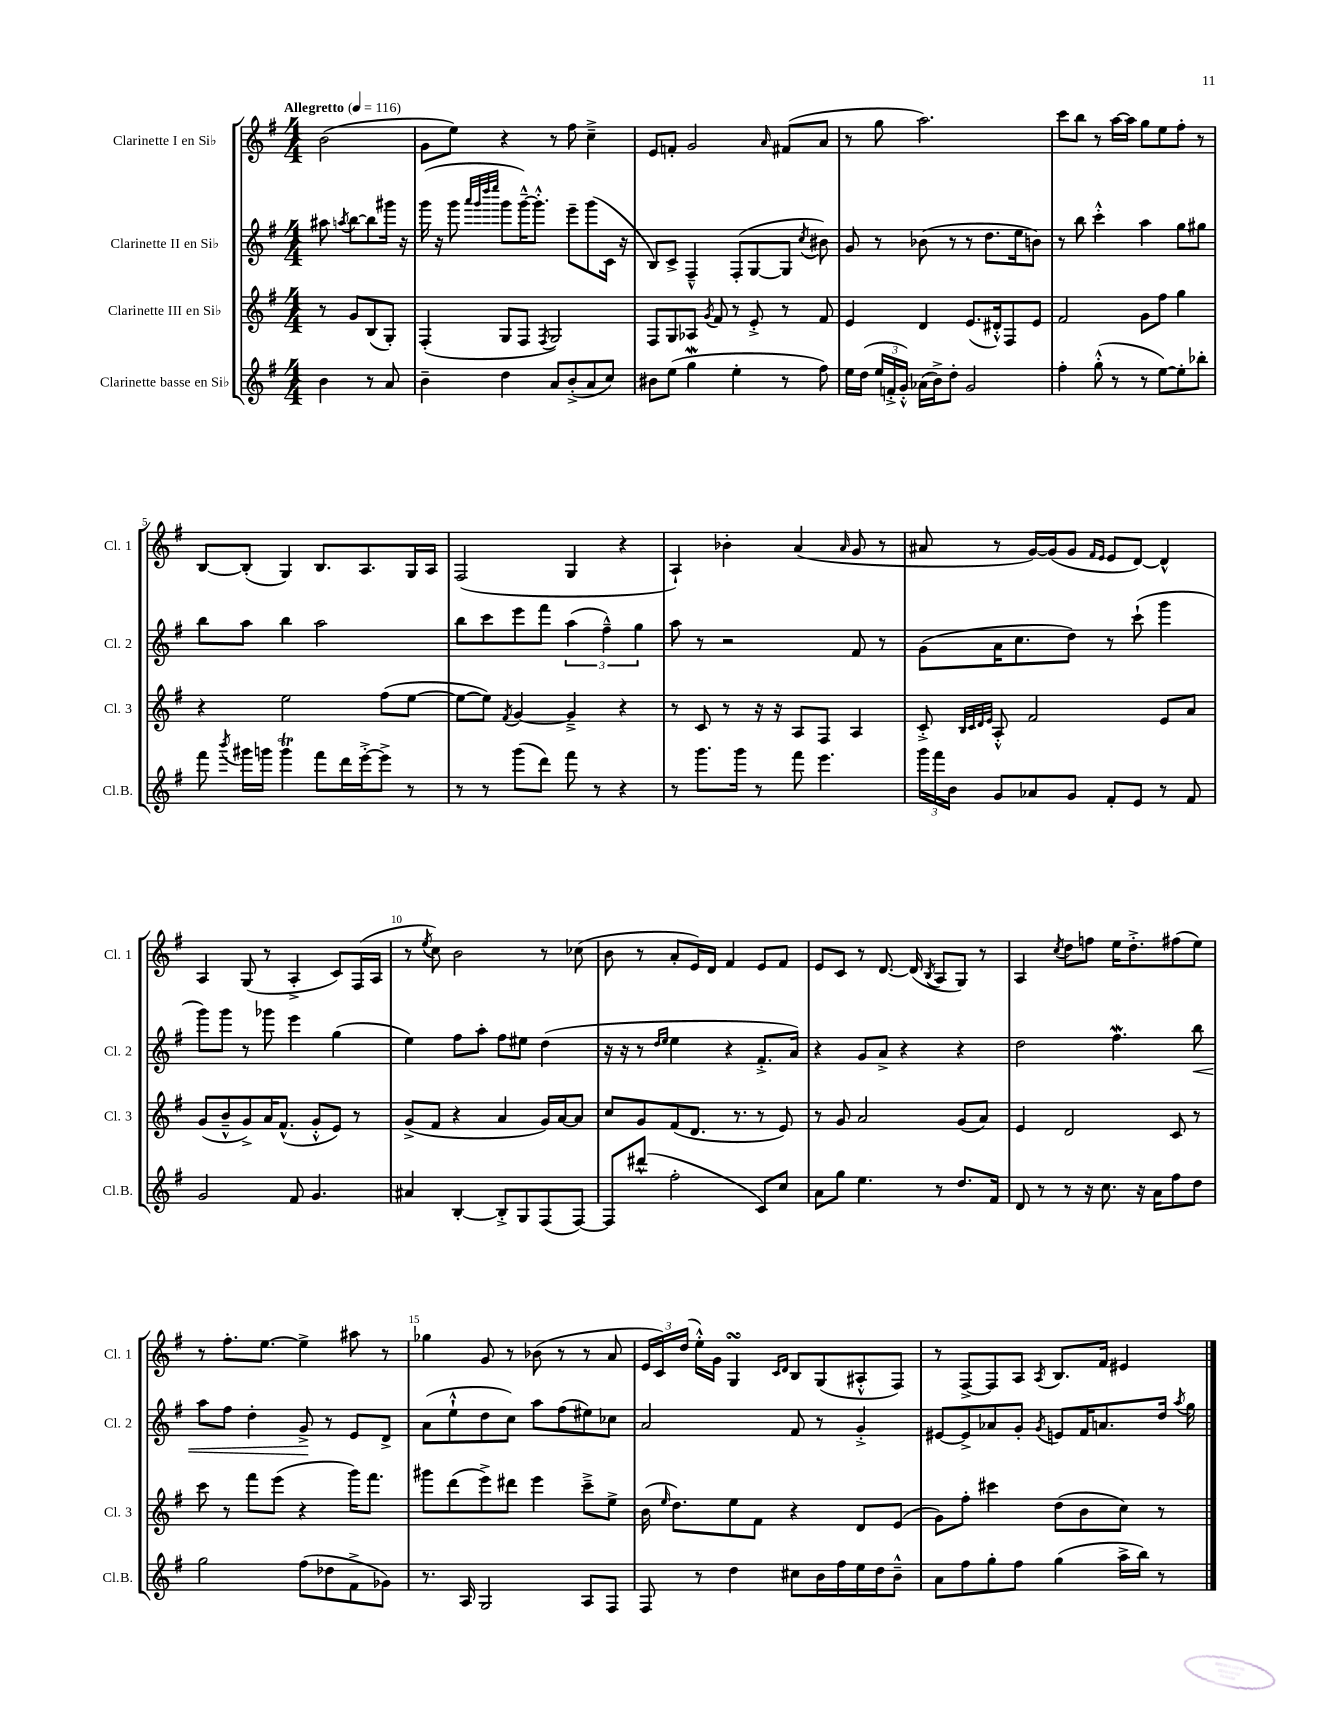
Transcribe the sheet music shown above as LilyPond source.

<<
\new StaffGroup <<
\new Staff = "s0" \with { instrumentName = "Clarinette I en Sib" shortInstrumentName = "Cl. 1" } {
    \clef treble \key g \major \numericTimeSignature \time 4/4 \partial 2 \tempo "Allegretto" 4 = 116
    \autoBeamOff b'2( |
    g'8[ e''8]) r4 r8 fis''8 c''4---> |
    e'8[ f'8]-. g'2 \grace { a'16 } fis'8[( a'8] |
    r8 g''8 a''2.) |
    c'''8[ b''8] r8 a''16[~ a''16] g''8[ e''8 fis''8]-. r8 |
    b8[~ b8]-.( g4) b8.[ a8. g16 a16] |
    fis2( g4 r4 |
    a4-!) bes'4-. a'4( \grace { a'16 } g'8 r8 |
    ais'8 r8 g'16[~) g'16( g'8] \grace { fis'16[ e'16] } e'8[ d'8]~) d'4-^ |
    a4 g8( r8 a4-.-> c'8[) fis16( a16] |
    r8 \acciaccatura { e''8 } c''8) b'2 r8 ces''8( |
    b'8 r8 a'8[-. e'16) d'16] fis'4 e'8[ fis'8] |
    e'8[ c'8] r8 d'8.~ d'16( \acciaccatura { b8 } a8[ g8]) r8 |
    a4 \acciaccatura { c''8 } d''8[ f''8] e''16[ d''8.-.-> fis''8( e''8]) |
    r8 fis''8.[-. e''8.]~ e''4-> ais''8 r8 |
    ges''4 g'8 r8 bes'8( r8 r8 a'8 |
    \tuplet 3/2 { e'16[ c'16) d''16]( } e''16[-.-^) g'16] g4\turn \grace { c'16[ d'16] } b8[ g8( ais8-.-^ fis8]) |
    r8 fis8[~-> fis8 a8] \acciaccatura { a8 } b8.[ fis'16] eis'4 \bar "|." |
}
\new Staff = "s1" \with { instrumentName = "Clarinette II en Sib" shortInstrumentName = "Cl. 2" } {
    \clef treble \key g \major \numericTimeSignature \time 4/4 \partial 2
    \autoBeamOff ais''8 \acciaccatura { a''8 } b''8[~ b''8 gis'''16] r16 |
    g'''16( r16 g'''8 \grace { a'''32[ g'''32 d''''32 e''''32] } g'''8[ g'''16~---^) g'''8.]-.-^ e'''8[-- g'''8( c'16] r16 |
    b8[) c'8]-> fis4---^ fis8[-.( g8~ g8] \acciaccatura { c''8 } bis'8) |
    g'8 r8 bes'8( r8 r8 d''8.[ e''16 b'8]) |
    r8 b''8 c'''4-.-^ a''4 g''8[ gis''8] |
    b''8[ a''8] b''4 a''2 |
    b''8[ c'''8 e'''8 fis'''8] \tuplet 3/2 { a''4( fis''4---^) g''4 } |
    a''8 r8 r2 fis'8 r8 |
    g'8[( a'16 c''8. d''8]) r8 c'''8-!( g'''4 |
    g'''8[) g'''8] r8 ges'''8 e'''4 g''4( |
    e''4) fis''8[ a''8]-. fis''8[ eis''8] d''4( |
    r16 r16 r8 \grace { d''16[ e''16] } e''4 r4 fis'8.[-.-> a'16]) |
    r4 g'8[ a'8]-> r4 r4 |
    d''2 fis''4.\mordent b''8\< |
    a''8[ fis''8] d''4-. g'8->\! r8 e'8[ d'8]-> |
    a'8[( e''8-!-^ d''8 c''8]) a''8[ fis''8( eis''8) ces''8] |
    a'2 fis'8 r8 g'4-.-> |
    eis'8[~ eis'8-> aes'8 g'8]-. \acciaccatura { g'8 } e'8[ fis'16 a'8. d''16] \acciaccatura { a''8 } g''16 \bar "|." |
}
\new Staff = "s2" \with { instrumentName = "Clarinette III en Sib" shortInstrumentName = "Cl. 3" } {
    \clef treble \key g \major \numericTimeSignature \time 4/4 \partial 2
    \autoBeamOff r8 g'8[ b8( g8]-.) |
    fis4-.( g8[ fis8] \acciaccatura { fis8 } g2) |
    fis8[ g8 aes8] \acciaccatura { g'8 } fis'8 r8 e'8-.-> r8 fis'8 |
    e'4 d'4 e'8.[( dis'16-.-^) fis8 e'8] |
    fis'2 g'8[ fis''8] g''4 |
    r4 e''2 fis''8[( e''8]~ |
    e''8[~ e''8]) \acciaccatura { fis'8 } g'4~ g'4---> r4 |
    r8 c'8 r8 r16 r16 a8[ fis8] a4 |
    c'8-.-> \grace { b32[ c'32 d'32 e'32] } a8-.-^ fis'2 e'8[ a'8] |
    g'8[( b'8---^ g'8->) a'16 fis'8.]-^( g'8[-.-^ e'8]) r8 |
    g'8[->( fis'8] r4 a'4 g'16[) a'16~ a'8] |
    c''8[ g'8 fis'8( d'8.] r8. r8 e'8) |
    r8 g'8 a'2 g'8[( a'8]) |
    e'4 d'2 c'8 r8 |
    c'''8 r8 fis'''8[ e'''8]( r4 g'''16[) fis'''8.] |
    gis'''8[ d'''8( e'''8->) dis'''8] e'''4 c'''8[---> e''8]-> |
    b'16( \grace { e''16 } d''8.[) e''8 fis'8] r4 d'8[ e'8]( |
    g'8[) fis''8]-. cis'''4 d''8[( b'8 c''8]) r8 \bar "|." |
}
\new Staff = "s3" \with { instrumentName = "Clarinette basse en Sib" shortInstrumentName = "Cl.B." } {
    \clef treble \key g \major \numericTimeSignature \time 4/4 \partial 2
    \autoBeamOff b'4 r8 a'8 |
    b'4-- d''4 a'8[ b'8-.->( a'8 c''8]) |
    bis'8[ e''8]( g''4\mordent e''4-. r8 fis''8) |
    e''16[ d''16]( \tuplet 3/2 { e''16[ f'16-.-> g'16]-.-^) } aes'16[( b'16->) d''8]-. g'2 |
    fis''4-. g''8-.-^( r8 r8 e''8[~) e''8-. bes''8]-. |
    fis'''8 \acciaccatura { b'''8 } gis'''16[ g'''16] g'''4\trill fis'''8[ d'''16 e'''16~-.-> e'''8]-> r8 |
    r8 r8 g'''8[( d'''8]) fis'''8 r8 r4 |
    r8 g'''8.[ g'''16] r8 fis'''8 e'''4. |
    \tuplet 3/2 { g'''16[ fis'''16 b'16] } g'8[ aes'8 g'8] fis'8[-. e'8] r8 fis'8 |
    g'2 fis'8 g'4. |
    ais'4 b4~-. b8[-.-> g8 fis8( fis8]~) |
    fis8[ dis'''8]-^( fis''2-. c'8[) c''8] |
    a'8[ g''8] e''4. r8 d''8.[ fis'16] |
    d'8 r8 r8 r16 c''8. r16 a'16[ fis''8 d''8] |
    g''2 fis''8[( des''8 fis'8-> ges'8]) |
    r8. a16 g2 a8[ fis8] |
    fis8 r8 d''4 cis''8[ b'16 fis''16 e''16 d''16 b'8]---^ |
    a'8[ fis''8 g''8-. fis''8] g''4( a''16[-> b''16]) r8 \bar "|." |
}
>>
>>
\layout { \context { \Score \override BarNumber.break-visibility = ##(#f #t #t) barNumberVisibility = #(every-nth-bar-number-visible 5) } }
